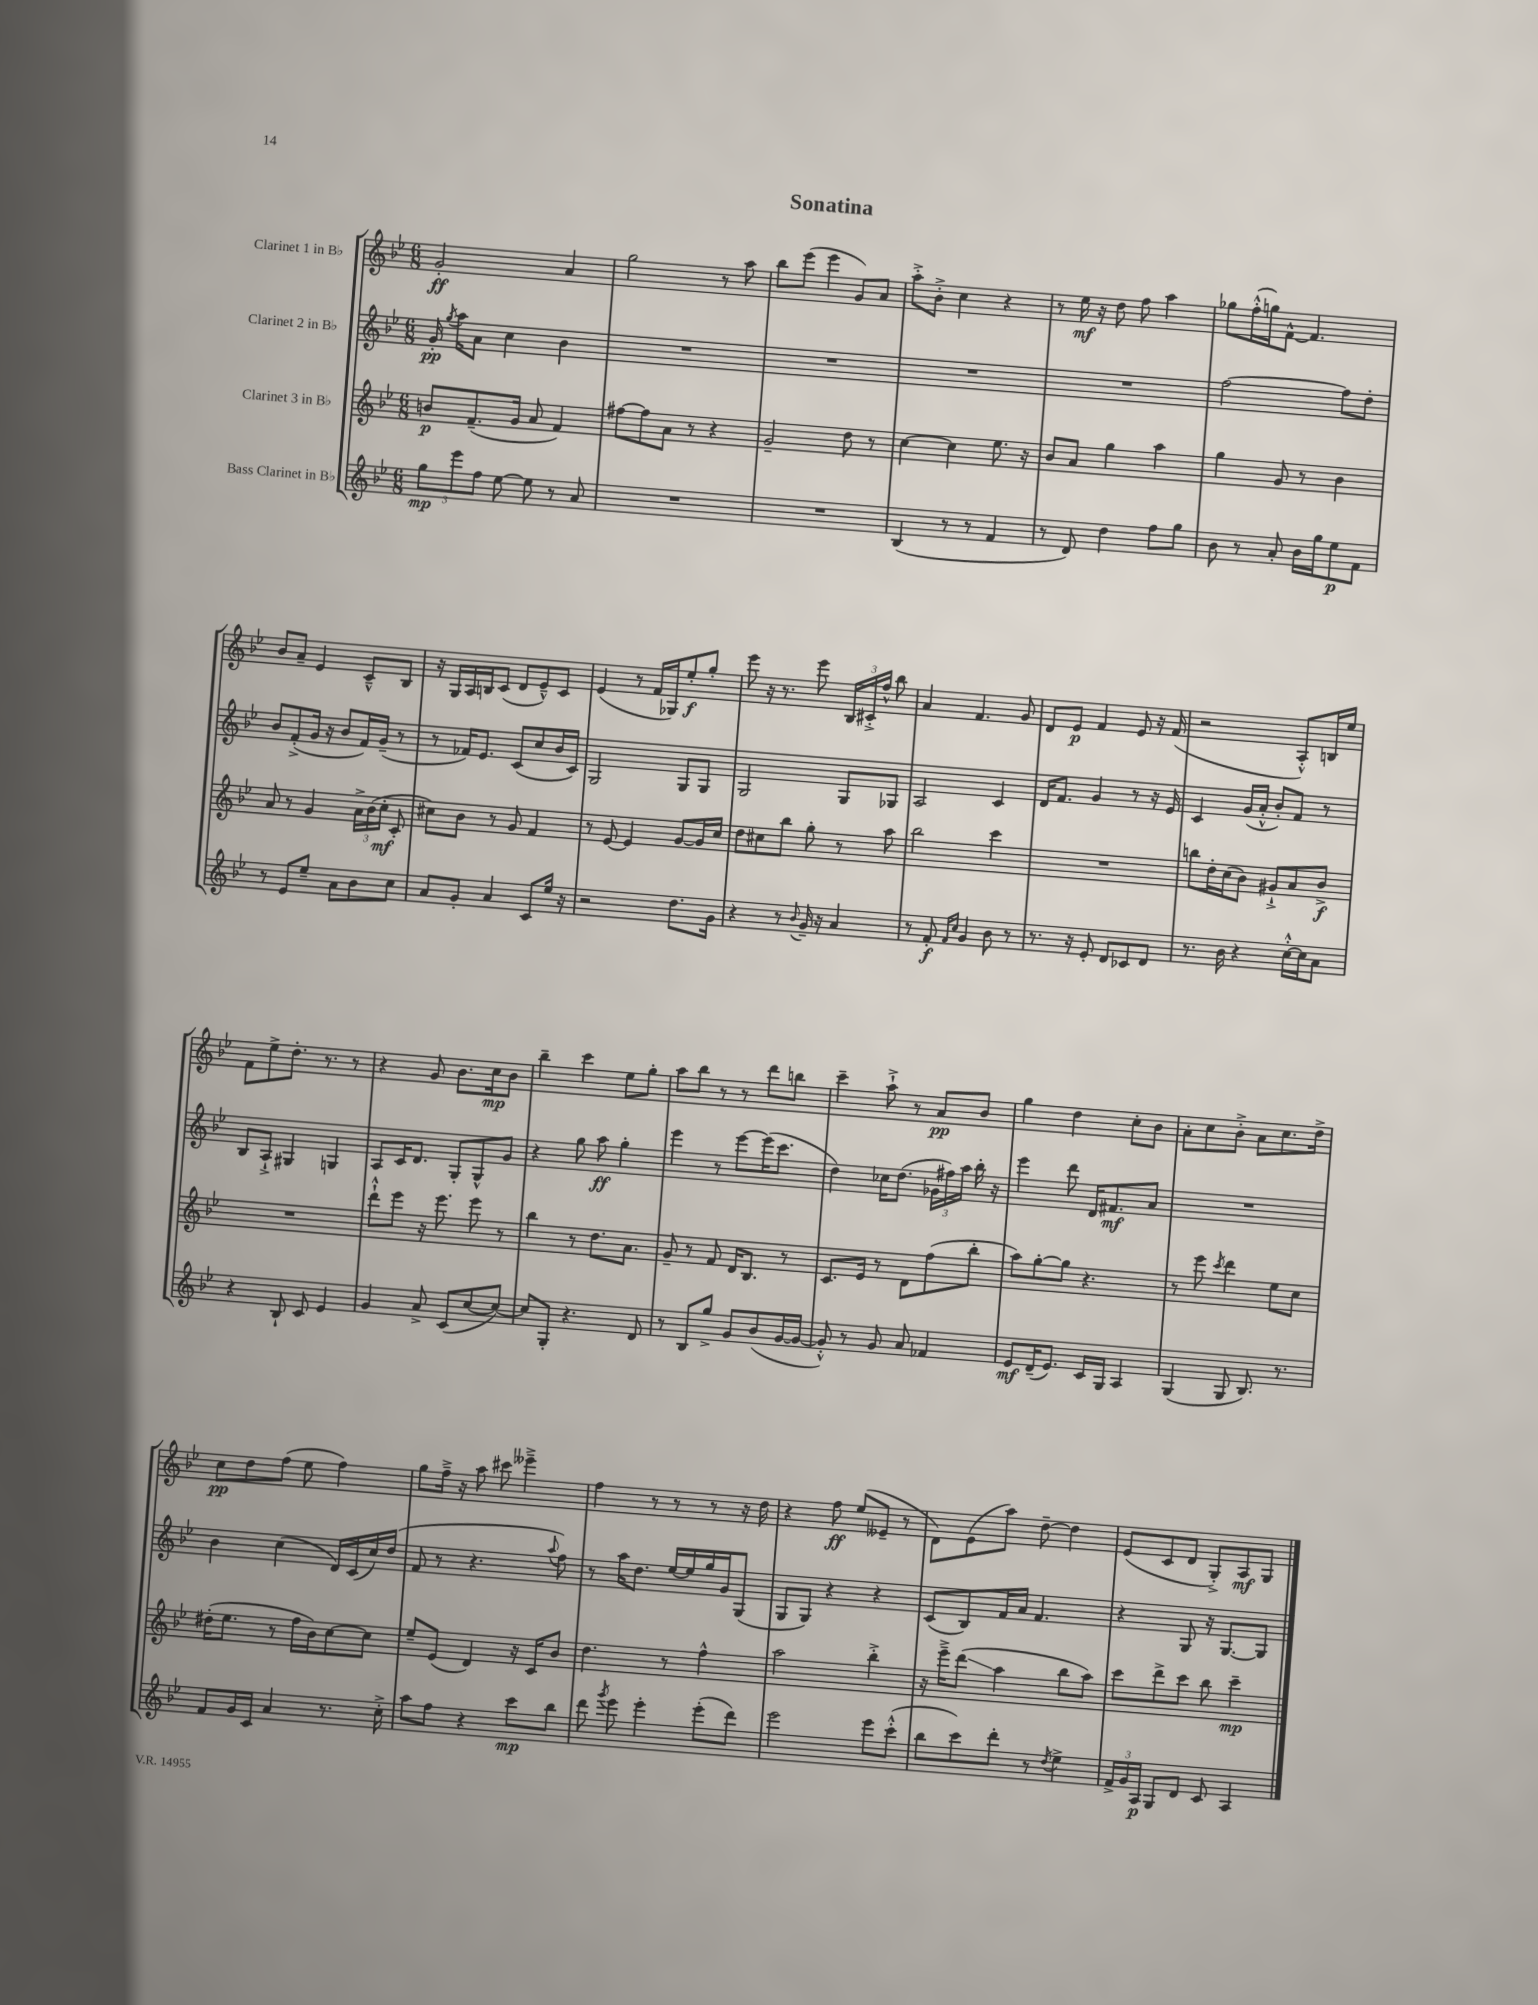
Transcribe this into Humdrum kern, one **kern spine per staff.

**kern	**kern	**kern	**kern
*staff4	*staff3	*staff2	*staff1
*clefG2	*clefG2	*clefG2	*clefG2
*k[b-e-]	*k[b-e-]	*k[b-e-]	*k[b-e-]
*M6/8	*M6/8	*M6/8	*M6/8
12gg	8b	16g'	2g'
.	.	8qgg	.
.	.	16aa	.
12eee-	.	.	.
.	(8.f~	8a	.
12ff	.	.	.
[8ee-	.	4cc	.
.	16g	.	.
8ee-]	8a	.	.
8r	4f)	4b-	4a
8a	.	.	.
=	=	=	=
2.r	[8ff#	2.r	2gg
.	8ff#]	.	.
.	8a	.	.
.	8r	.	.
.	4r	.	8r
.	.	.	8aa
=	=	=	=
2.r	2g~	2.r	8bb-
.	.	.	(8eee-
.	.	.	4eee-
.	8dd	.	8g)
.	8r	.	8a
=	=	=	=
(4B-	[4cc	2.r	8aa'^
.	.	.	8b-'^
8r	4cc]	.	4cc
8r	.	.	.
4f	8.ee-	.	4r
.	16r	.	.
=	=	=	=
8r	8b-	2.r	8r
8d)	8a	.	16ee-
.	.	.	16r
4dd	4gg	.	8dd
.	.	.	8ff
8ff	4aa	.	4aa
8gg	.	.	.
=	=	=	=
8b-	4gg	[2ff	8gg-
8r	.	.	(16ff'^^
.	.	.	16gg)
8a'	8g	.	[8f^^
16b-	8r	.	4.f]
16gg	.	.	.
8ee-	4b-	8ff]	.
8f	.	8dd'	.
=	=	=	=
8r	8a	8b-	8b-
8e-	8r	(8f'^	8a~
8ee-~	4g	16g	4e-
.	.	16r	.
8a	.	8b-	.
8b-	24a^	16f)	8c~^^
.	(24b-	.	.
.	.	(16g~	.
.	24cc'	.	.
8cc	8c'	8r	8B-
=	=	=	=
8a	8cc#)	8r	16r
.	.	.	16G
8g'	8b-	16f-)	16A
.	.	8.e-	16B
4a	8r	.	(8c
.	8g	(8c	8d
8c	4f	8cc	8e-~^^)
16ee-	.	16b-	8c
16r	.	16c)	.
=	=	=	=
2r	8r	2G	(4e-
.	[8e-	.	.
.	4e-]	.	8r
.	.	.	16f
.	.	.	16G-)
8.dd	[8g	8G	8ee-'
.	16g]	8G	8gg'
16g	16cc	.	.
=	=	=	=
4r	8dd	2G	8eee-
.	8cc#	.	16r
.	.	.	8.r
8r	8bb-	.	.
8qqb-	.	.	.
16g~	8gg'	.	8eee-
16r	.	.	.
4a	8r	8G	24B-
.	.	.	24c#'^
.	.	.	24ff^^
.	8aa	8G-	8bb-
=	=	=	=
8r	2bb-	2A	4a
8f'	.	.	.
16qqf	.	.	.
16qqcc	.	.	.
4g	.	.	4.f
8b-	4ccc	4c	.
8r	.	.	8g
=	=	=	=
8.r	2.r	16d	8d
.	.	8.f	.
.	.	.	8e-
16r	.	.	.
8e-'	.	4g	4f
8d	.	.	.
8c-	.	8r	8e-
8d	.	16r	16r
.	.	16e-	(16f
=	=	=	=
8.r	8bb	4c	2r
.	16dd'	.	.
16b-	(16cc	.	.
4r	8b-)	(16g	.
.	.	16a'^^	.
.	8g#`^	8b-')	.
[16cc'^^	8a	8f	8A'^^)
16cc]	.	.	.
8a	8b-^	8r	16B
.	.	.	16ee-
=	=	=	=
4r	2.r	8B-	8f
.	.	8A`^	8ee-^
8B-`	.	4G#	8.dd'
8c	.	.	.
.	.	.	8.r
4e-	.	4G	.
.	.	.	8r
=	=	=	=
4g	8ddd`^^	8A	4r
.	8eee-	16c	.
.	.	8.d	.
8a^	16r	.	8g
.	8.eee-	.	.
(8c	.	8G'	8.b-
[8cc	8eee-	8G^^	.
.	.	.	16cc
8cc_)	8r	8g	8b-
=	=	=	=
8cc]	4bb-	4r	4bb-~
8G'	.	.	.
4.r	8r	8gg	4ccc
.	8.dd	8aa	.
.	.	4gg'	8ee-
.	8.a	.	.
8d	.	.	8gg'
=	=	=	=
8r	8g~	4eee-	8aa
8B-	8r	.	8bb-
8gg^	8f	8r	8r
8g	16d	[8eee-	8r
.	8.B-	.	.
(8b-	.	(16eee-]	8ddd
.	.	8.ccc	.
[16g	8r	.	8bb
16g_	.	.	.
=	=	=	=
8g'^^])	8.c	4dd)	4ccc~
8r	.	.	.
.	16e-	.	.
8g	8r	16cc-	8aa`^
.	.	(8.dd	.
8a	8d	.	8r
4f-	(8ff	24g-	8a
.	.	24ff#)	.
.	.	24aa	.
.	8bb-'	16bb-'	8b-
.	.	16r	.
=	=	=	=
8e-	8aa)	4eee-	4gg
(16d~	[8gg'	.	.
8.e-)	.	.	.
.	8gg]	8ddd	4dd
16c	4.r	16d	.
16G	.	8.f#	.
4A	.	.	8cc'
.	.	8a	8b-
=	=	=	=
(4G	8r	2.r	8a'
.	8eee-	.	8cc
.	8qccc	.	.
8G	4ddd	.	8b-'^
8.B-)	.	.	8a
.	8ee-	.	8.cc
8.r	.	.	.
.	8cc	.	.
.	.	.	16dd^
=	=	=	=
8f	(16dd#'	4b-	8cc
.	8.ee-	.	.
16g	.	.	8dd
16c	.	.	.
4a	8r	(4cc	(8ff
.	16ff	.	8ee-
.	16b-)	.	.
8.r	[8cc	16d)	4ff)
.	.	(16c	.
.	8cc]	16cc)	.
16cc'^	.	(16dd	.
=	=	=	=
8aa	8ee-~	8f	8gg
8ff	(8e-	8r	16ff~^
.	.	.	16r
4r	4d)	4.r	8aa
.	.	.	8ccc#
8ccc	16r	.	4eee--~^
.	16c	.	.
.	.	8qqaa	.
8bb-	8b-	8ff)	.
=	=	=	=
8ddd	4.dd	8r	4ff
8qggg	.	.	.
8eee-	.	16aa	.
.	.	8.dd	.
4eee-'	.	.	8r
.	8r	[16ee-	8r
.	.	16ee-]	.
(8eee-'	4ff^^	16gg	8r
.	.	16g	.
8ddd)	.	(8G	16r
.	.	.	16dd
=	=	=	=
2eee-	2aa	8G	4r
.	.	8G)	.
.	.	4r	8ff
.	.	.	(8ee-
8eee-	4bb-'^	4r	8e--~
(8ccc'^^	.	.	8r
=	=	=	=
8bb-	16r	(8c	8d)
.	16eee-~^	.	.
8ccc)	(8ddd	8B-)	(8e-
8ddd'	4aa	16f	8aa)
.	.	16a	.
8r	.	4.f	[8dd~
8qdd	.	.	.
4ee-^	8bb-	.	4dd]
.	8aa)	.	.
=	=	=	=
24f^	8ccc	4r	(8e-
24g	.	.	.
24A	.	.	.
8G	8ddd^	.	8c
8d	8ccc	8G	8d
8c	8bb-	16r	8G'^)
.	.	[8.G	.
4A	4ccc~	.	8A
.	.	8G]	8G
==	==	==	==
*-	*-	*-	*-
